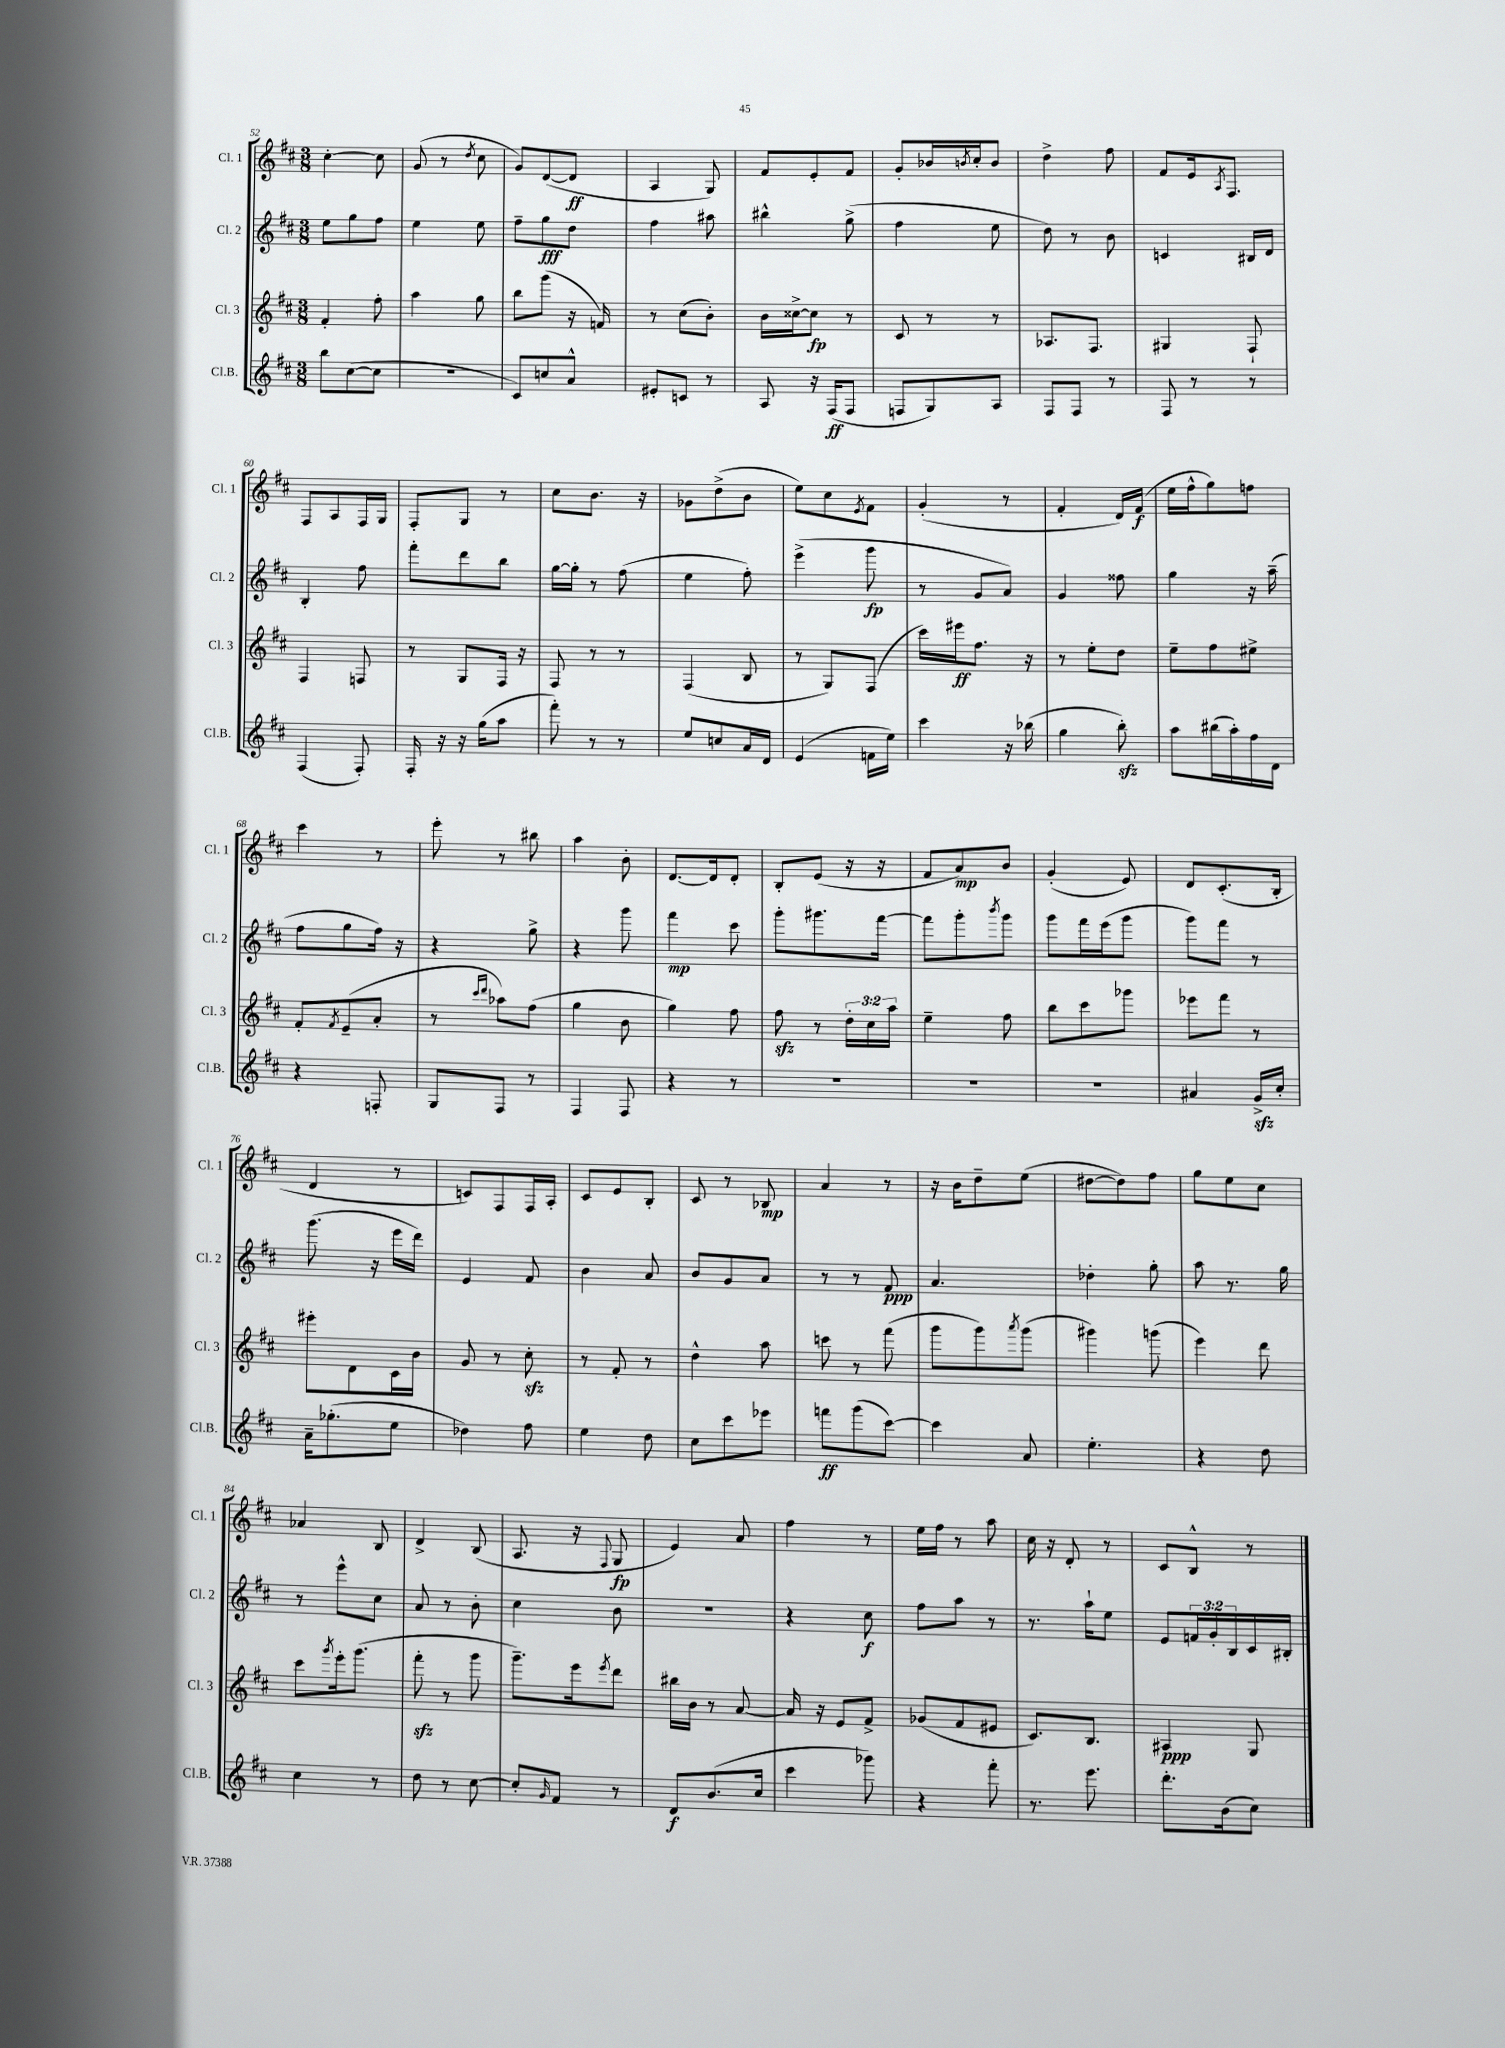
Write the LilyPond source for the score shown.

<<
\new StaffGroup <<
\new Staff = "s0" \with { instrumentName = "Cl. 1" shortInstrumentName = "Cl. 1" } {
    \clef treble \key d \major \numericTimeSignature \time 3/8
    cis''4~-. cis''8 |
    g'8( r8 \acciaccatura { d''8 } cis''8 |
    g'8) d'8~( d'8\ff |
    a4 g8) |
    fis'8 e'8-. fis'8 |
    g'8-. bes'16 \acciaccatura { b'8 } cis''16-. b'8 |
    d''4-> fis''8 |
    fis'8 e'16 \acciaccatura { a8 } fis8. |
    fis8 a8 fis16 g16 |
    fis8-. g8 r8 |
    cis''8 b'8. r16 |
    ges'8 d''8->( b'8 |
    e''8) cis''8 \acciaccatura { e'8 } fis'8 |
    g'4-.( r8 |
    fis'4-. d'16) fis'16\f( |
    e''16 fis''16-^ g''8) f''8 |
    cis'''4 r8 |
    e'''8-. r8 bis''8 |
    a''4 b'8-. |
    d'8.~ d'16 d'8-. |
    b8-. e'8( r16 r16 |
    fis'8 a'8\mp) b'8 |
    g'4-.( e'8) |
    d'8 cis'8.-.( b16-. |
    d'4 r8 |
    c'8) fis8 fis16 a16-. |
    cis'8 e'8 b8-. |
    cis'8 r8 bes8\mp |
    a'4 r8 |
    r16 b'16 d''8-- e''8( |
    dis''8~ dis''8) fis''8 |
    g''8 e''8 cis''8 |
    aes'4 b8 |
    d'4-> b8( |
    a8. r16 \appoggiatura { fis8 } g8\fp |
    e'4) a'8 |
    fis''4 r8 |
    e''16 fis''16 r8 a''8 |
    cis''16 r16 d'8-. r8 |
    cis'8 b8-^ r8 \bar "|." |
}
\new Staff = "s1" \with { instrumentName = "Cl. 2" shortInstrumentName = "Cl. 2" } {
    \clef treble \key d \major \numericTimeSignature \time 3/8 \override Staff.TupletNumber.text = #tuplet-number::calc-fraction-text
    e''8 g''8 fis''8 |
    e''4 e''8 |
    fis''8-- g''8\fff d''8 |
    fis''4 ais''8 |
    bis''4-^ g''8->( |
    fis''4 e''8 |
    d''8) r8 b'8 |
    c'4 bis16 d'16 |
    b4-. fis''8 |
    fis'''8-. d'''8 b''8 |
    g''16~ g''16-. r8 fis''8( |
    e''4 fis''8-.) |
    e'''4->( g'''8\fp |
    r8 g'8 a'8) |
    g'4 fisis''8 |
    g''4 r16 a''16--( |
    fis''8 g''8 fis''16) r16 |
    r4 g''8-> |
    r4 g'''8 |
    fis'''4\mp cis'''8 |
    g'''8-. gis'''8. fis'''16~ |
    fis'''8 g'''8-. \acciaccatura { b'''8 } g'''8 |
    g'''8 fis'''16 e'''16( g'''8 |
    g'''8) fis'''8 r8 |
    g'''8.( r16 e'''16 d'''16) |
    e'4 fis'8 |
    b'4 a'8 |
    b'8 g'8 a'8 |
    r8 r8 fis'8\ppp |
    a'4. |
    des''4-. g''8-. |
    a''8 r8. g''16 |
    r8 e'''8-^ cis''8 |
    a'8 r8 b'8-. |
    cis''4 b'8 |
    R4. |
    r4 cis''8\f |
    fis''8 a''8 r8 |
    r8. a''16-! e''8 |
    e'8 \tuplet 3/2 { f'16 g'16-. b16 } cis'16 bis16-. \bar "|." |
}
\new Staff = "s2" \with { instrumentName = "Cl. 3" shortInstrumentName = "Cl. 3" } {
    \clef treble \key d \major \numericTimeSignature \time 3/8 \override Staff.TupletNumber.text = #tuplet-number::calc-fraction-text
    fis'4-. fis''8-. |
    a''4 g''8 |
    b''8 g'''8( r16 f'16) |
    r8 cis''8( b'8-.) |
    b'16 cisis''16~-> cisis''8\fp r8 |
    cis'8 r8 r8 |
    aes8. fis8. |
    gis4 fis8-! |
    fis4 f8 |
    r8 g8 fis16 r16 |
    fis8 r8 r8 |
    fis4( b8 |
    r8 g8) fis8( |
    cis'''16) eis'''16\ff fis''8. r16 |
    r8 e''8-. d''8 |
    e''8-- fis''8 eis''8-> |
    fis'8-. \acciaccatura { fis'8 } e'8--( a'8-. |
    r8 \grace { cis'''16 d'''16 } aes''8) fis''8( |
    g''4 b'8 |
    g''4) fis''8 |
    fis''8\sfz r8 \tuplet 3/2 { d''16-. cis''16 a''16 } |
    e''4-- fis''8 |
    b''8 cis'''8 ges'''8 |
    ees'''8 fis'''8 r8 |
    eis'''8-. d'8 cis'16 b'16 |
    g'8 r8 cis''8-.\sfz |
    r8 fis'8-. r8 |
    d''4-^ a''8 |
    c'''8 r8 fis'''8( |
    g'''8 g'''8) \acciaccatura { a'''8 } g'''8( |
    gis'''4) g'''8( |
    e'''4) d'''8 |
    cis'''8 \acciaccatura { g'''8 } e'''16-. g'''8.( |
    fis'''8-.\sfz r8 g'''8 |
    g'''8.--) e'''16 \acciaccatura { e'''8 } d'''8 |
    bis''16 b'16 r8 a'8~ |
    a'16 r16 e'8 fis'8-> |
    ges'8( fis'8 eis'8 |
    cis'8.) b8. |
    ais4\ppp g8 \bar "|." |
}
\new Staff = "s3" \with { instrumentName = "Cl.B." shortInstrumentName = "Cl.B." } {
    \clef treble \key d \major \numericTimeSignature \time 3/8
    b''8 cis''8~( cis''8 |
    R4. |
    cis'8) c''8 a'8-^ |
    eis'8-. c'8 r8 |
    a8 r16 fis16\ff( fis8 |
    f8 g8) a8 |
    fis8 fis8 r8 |
    fis8 r8 r8 |
    fis4( fis8-.) |
    fis16-. r16 r16 g''16( a''8 |
    fis'''8-.) r8 r8 |
    e''8 c''8 a'16 d'16 |
    e'4( f'16 e''16) |
    cis'''4 r16 bes''16( |
    g''4 b''8-.\sfz) |
    a''8 bis''16( a''16-.) fis''16 d'16 |
    r4 f8-. |
    g8 fis8 r8 |
    fis4 fis8 |
    r4 r8 |
    R4. |
    R4. |
    R4. |
    ais'4 g'16->\sfz cis''16-. |
    a'16-- ges''8.-.( e''8 |
    des''4) fis''8 |
    e''4 d''8 |
    cis''8 cis'''8 ees'''8 |
    f'''8\ff g'''8( cis'''8~) |
    cis'''4 a'8 |
    e''4.-. |
    r4 d''8 |
    cis''4 r8 |
    d''8 r8 cis''8~ |
    cis''8-. \grace { g'16 } fis'8 r8 |
    d'8\f b'8.( cis''16 |
    cis'''4 ges'''8) |
    r4 fis'''8-. |
    r8. e'''8. |
    d'''8.-. b'16( cis''8) \bar "|." |
}
>>
>>
\layout { \context { \Score currentBarNumber = #52 } }
